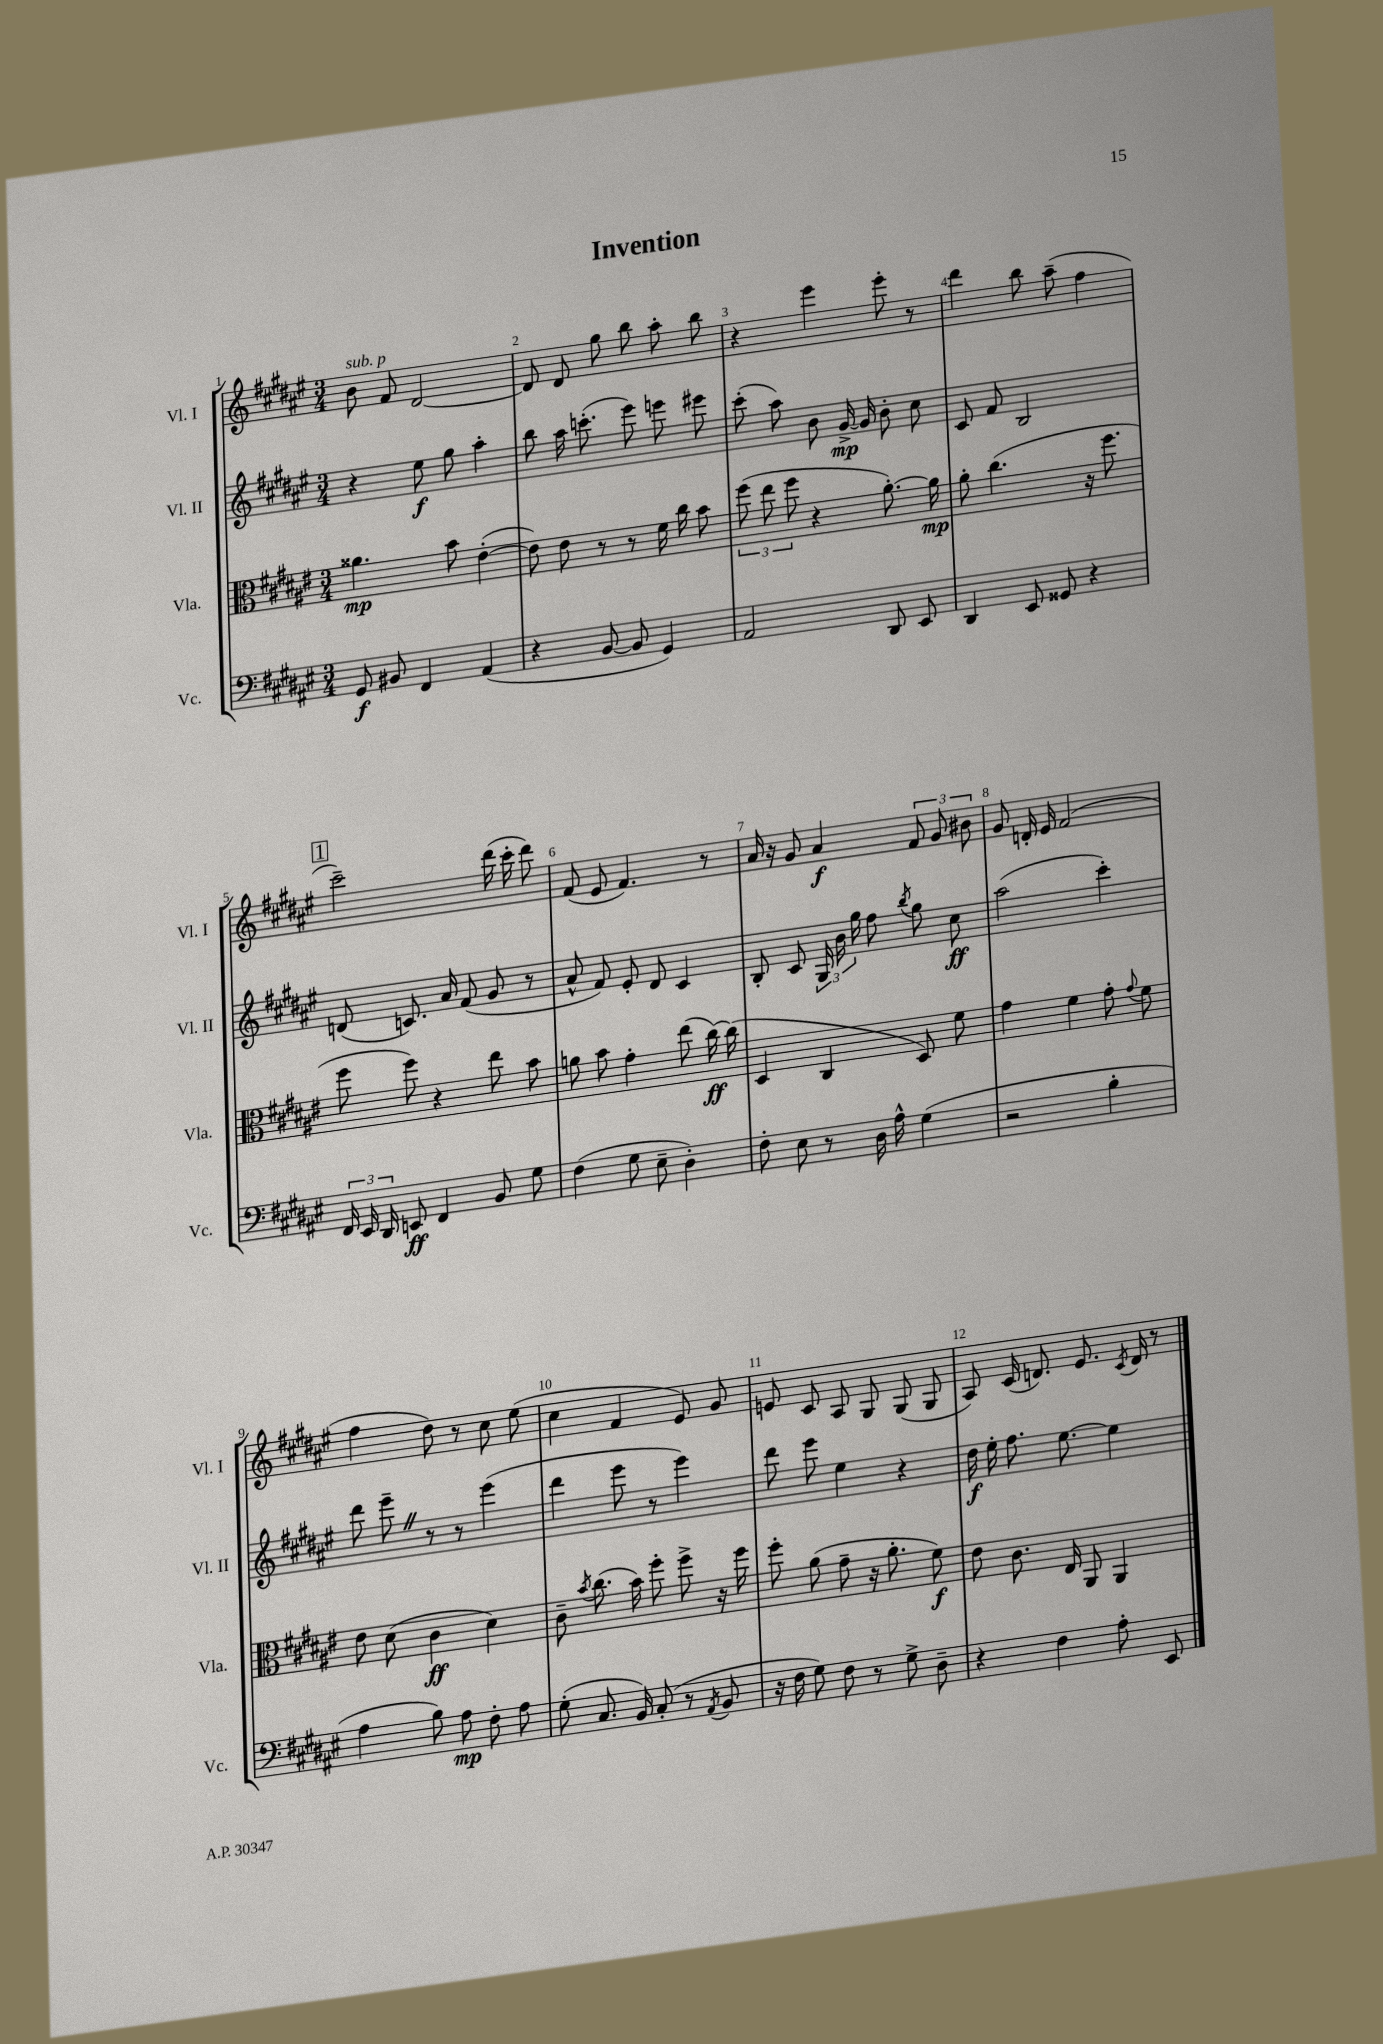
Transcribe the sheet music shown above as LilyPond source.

\header { title = "Invention" }
<<
\new StaffGroup <<
\new Staff = "s0" \with { instrumentName = "Vl. I" shortInstrumentName = "Vl. I" } {
    \clef treble \key fis \major \numericTimeSignature \time 3/4
    \autoBeamOff b'8^\markup { \italic "sub. p" } fis'8 dis'2~ |
    dis'8 dis'8 gis''8 b''8 ais''8-. b''8 |
    r4 eis'''4 eis'''8-. r8 |
    dis'''4 b''8 ais''8--( fis''4 |
    \mark \markup { \box "1" } cis'''2--) dis'''16( cis'''16-. dis'''8) |
    fis'8( eis'8 fis'4.) r8 |
    ais'16 r16 gis'8 ais'4\f \tuplet 3/2 { fis'8 gis'8 bis'8 } |
    gis'8 d'16-. eis'16 fis'2( |
    fis''4 dis''8) r8 cis''8 eis''8( |
    cis''4 fis'4 eis'8) gis'8 |
    e'8 cis'8 ais8 gis8 gis8( gis8 |
    ais8) cis'16( d'8.) eis'8. \acciaccatura { cis'8 } d'16 r8 \bar "|." |
}
\new Staff = "s1" \with { instrumentName = "Vl. II" shortInstrumentName = "Vl. II" } {
    \clef treble \key fis \major \numericTimeSignature \time 3/4
    \autoBeamOff r4 eis''8\f gis''8 ais''4-. |
    b''8 ais''16 c'''8.-.( eis'''8) e'''8 eis'''8 |
    cis'''8-.( ais''8) b'8 gis'16~->\mp gis'16 b'8-. cis''8 |
    cis'8 fis'8 b2 |
    \mark \markup { \box "1" } d'8( c'8.) ais'16 fis'8( gis'8 r8 |
    ais'8-^ fis'8) eis'8-. dis'8 cis'4 |
    b8-. cis'8 \tuplet 3/2 { gis16 b'16 gis''16 } fis''8 \acciaccatura { b''8 } gis''8 cis''8\ff |
    ais''2( cis'''4-.) |
    dis'''8 eis'''8-- \once \override BreathingSign.text = \markup { \musicglyph "scripts.caesura.straight" } \breathe r8 r8 eis'''4( |
    dis'''4 eis'''8 r8 eis'''4) |
    dis'''8 eis'''8 eis''4 r4 |
    dis''16\f eis''16-. fis''8. eis''8.~ eis''4 \bar "|." |
}
\new Staff = "s2" \with { instrumentName = "Vla." shortInstrumentName = "Vla." } {
    \clef alto \key fis \major \numericTimeSignature \time 3/4
    \autoBeamOff aisis'4.\mp b'8 eis'4~-.( |
    eis'8) eis'8 r8 r8 fis'16 cis''16 b'8 |
    \tuplet 3/2 { fis''8( eis''8 fis''8 } r4 ais'8.~-.) ais'16\mp |
    ais'8-. cis''4.( r16 fis''8. |
    \mark \markup { \box "1" } fis''8 fis''8) r4 eis''8 b'8 |
    a'8 b'8 gis'4-. eis''8( cis''16~\ff) cis''16( |
    dis4 cis4 dis8) fis'8 |
    gis'4 fis'4 gis'8-. \appoggiatura { gis'8 } fis'8 |
    eis'8 dis'8( cis'4\ff dis'4) |
    cis'8-- \acciaccatura { b'8 } cis''8.( b'16) fis''8-. fis''8-> r16 fis''16 |
    fis''8-. ais'8( gis'8-- r16 ais'8.-. fis'8\f) |
    eis'8 cis'8. eis16 ais,8 ais,4 \bar "|." |
}
\new Staff = "s3" \with { instrumentName = "Vc." shortInstrumentName = "Vc." } {
    \clef bass \key fis \major \numericTimeSignature \time 3/4
    \autoBeamOff gis,8\f bis,8 fis,4 ais,4( |
    r4 b,8~ b,8 gis,4) |
    ais,2 dis,8 eis,8 |
    dis,4 eis,8 gisis,8 r4 |
    \mark \markup { \box "1" } \tuplet 3/2 { fis,16 eis,16 dis,16 } e,8\ff fis,4 b,8 gis8 |
    fis4( gis8 eis8-- dis4-.) |
    fis8-. eis8 r8 dis16 ais16-^ gis4( |
    r2 b4-. |
    ais4 b8) ais8\mp fis8-. ais8 |
    gis8-.( cis8. b,16) cis8-.( r8 \acciaccatura { ais,8 } b,8 |
    r16 fis16 gis8) fis8 r8 gis8-> dis8-- |
    r4 fis4 ais8-. eis,8 \bar "|." |
}
>>
>>
\layout { \context { \Score \override BarNumber.break-visibility = ##(#f #t #t) barNumberVisibility = #all-bar-numbers-visible } }
